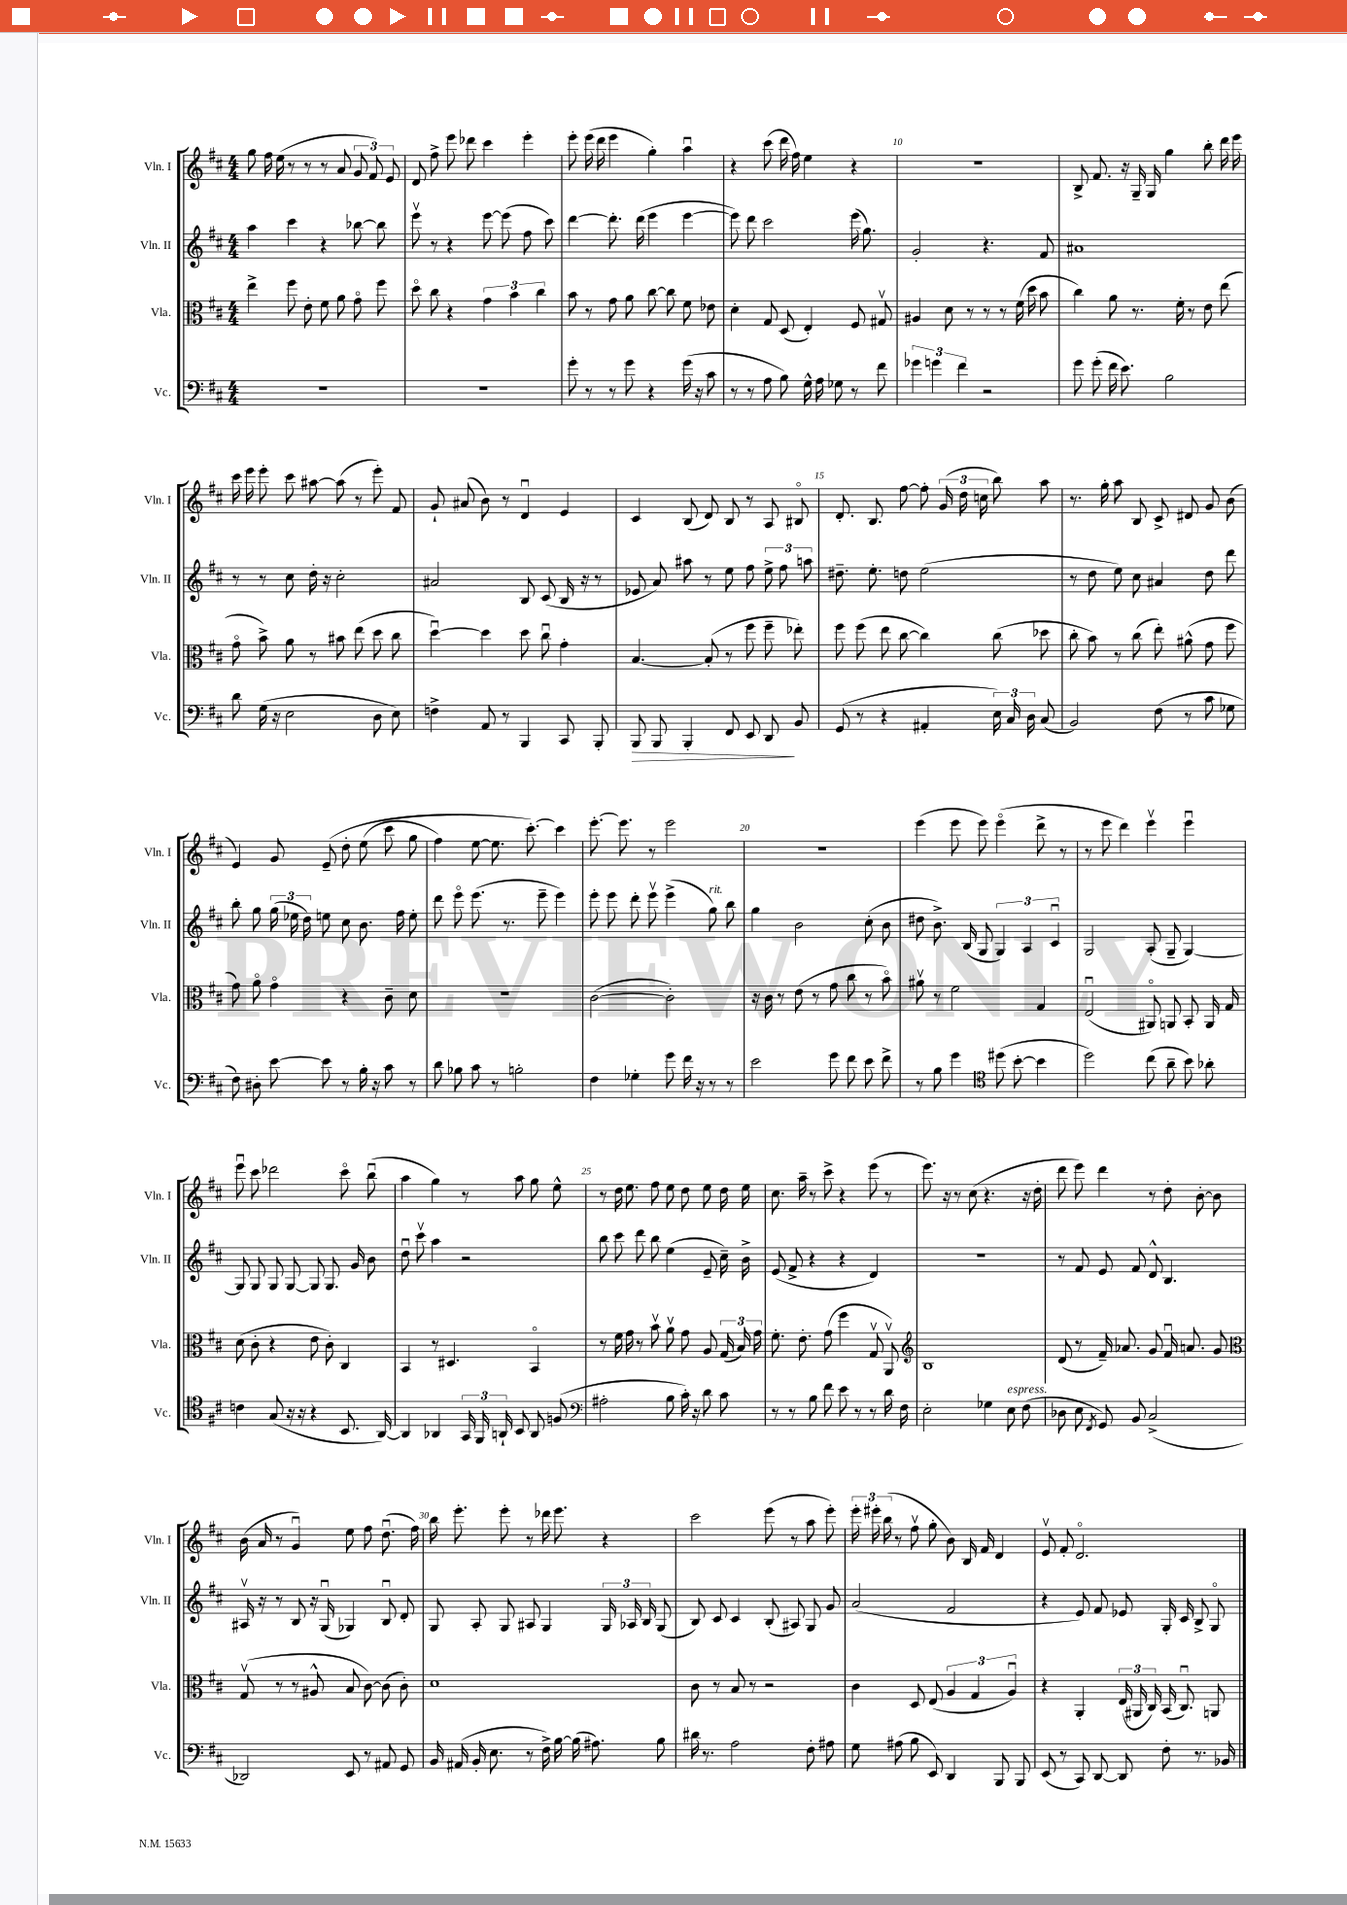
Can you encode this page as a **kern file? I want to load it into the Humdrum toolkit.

**kern	**dynam	**kern	**kern	**kern
*part4	*part4	*part3	*part2	*part1
*staff4	*staff4	*staff3	*staff2	*staff1
*I"Vc.	*	*I"Vla.	*I"Vln. II	*I"Vln. I
*I'Vc.	*	*I'Vla.	*I'Vln. II	*I'Vln. I
*clefF4	*	*clefC3	*clefG2	*clefG2
*k[f#c#]	*	*k[f#c#]	*k[f#c#]	*k[f#c#]
*M4/4	*	*M4/4	*M4/4	*M4/4
=6	=6	=6	=6	=6
1r	.	4ee^\	4aa\	8gg\
.	.	.	.	16ff#\
.	.	.	.	(16ee\
.	.	8ff#\	4ccc#\	8r
.	.	8e'\	.	8r
.	.	8f#\	4r	8r
.	.	8a\	.	8a/
.	.	8g\	[8bb-X\	12g/
.	.	.	.	12f#/)
.	.	8ff#\	8bb-\]	.
.	.	.	.	12e/
=7	=7	=7	=7	=7
1r	.	8dd\	8eeev\	8d/
.	.	8cc#\	8r	8ff#^\
.	.	4r	4r	8eee\
.	.	.	.	8ddd-X\
.	.	6g\	[8eee\	4ccc#\
.	.	.	(8eee\]	.
.	.	6b\	.	.
.	.	.	8ff#\	4eee'\
.	.	6cc#\	.	.
.	.	.	8ccc#\)	.
=8	=8	=8	=8	=8
8g'\	.	8b\	[4ddd\	8eee'\
8r	.	8r	.	(16eee\
.	.	.	.	16ddd\
8r	.	8g\	8.ddd'\]	4eee\
8g\	.	8a\	.	.
.	.	.	(16ddd\	.
4r	.	[8cc#\	4eee\	4gg'\)
.	.	8cc#\]	.	.
(16g\	.	8f#\	[4eee\	4aau\
16r	.	.	.	.
8c#\	.	8e-X\	.	.
=9	=9	=9	=9	=9
8r	.	4d'\	8eee\])	4r
8r	.	.	8ddd\	.
8A\	.	8G/	2ccc#\	(8ccc#\
8B\)	.	(8D/	.	16ddd\
.	.	.	.	16ff#\)
16G^^\	.	4E'/)	.	4ee\
16A\	.	.	.	.
8G-X\	.	.	.	.
8r	.	8F#/	(16eee\	4r
.	.	.	8.gg\)	.
8f#\	.	8G#Xv/	.	.
=10	=10	=10	=10	=10
6g-X\	.	4A#X/	2g'/	1r
6gn\	.	.	.	.
.	.	8d\	.	.
6f#\	.	.	.	.
.	.	8r	.	.
2r	.	8r	4.r	.
.	.	8r	.	.
.	.	(16f#\	.	.
.	.	16dd\	.	.
.	.	8b\	8f#/	.
=11	=11	=11	=11	=11
8g\	.	4cc#\)	1a#X	8B^/
(8g'\	.	.	.	8.f#/
16f#\	.	8a\	.	.
8.e\)	.	.	.	16r
.	.	8.r	.	16G~/
.	.	.	.	16G/
2B\	.	.	.	4gg\
.	.	16f#'\	.	.
.	.	8r	.	.
.	.	8e\	.	8bb'\
.	.	(8ee\	.	16ddd\
.	.	.	.	16eee\
!!LO:LB:g=z
=12	=12	=12	=12	=12
8d\	.	8g\	8r	16ccc#\
.	.	.	.	16eee\
(16G\	.	8b^\)	8r	8eee'\
16r	.	.	.	.
2E\	.	8a\	8cc#\	8ccc#\
.	.	8r	16dd'\	[8aa#X\
.	.	.	16r	.
.	.	8b#X\	2cc#'\	(8aa#\]
.	.	(8ee\	.	8r
8D\	.	8dd\	.	8eee'\)
8E\)	.	8cc#\	.	8f#/
=13	=13	=13	=13	=13
4Fn^\	.	[4ddu\)	2a#X/	8g`/
.	.	.	.	(8a#X/
8AA/	.	4dd\]	.	8b\)
8r	.	.	.	8r
4BBB/	.	8dd\	8B/	4du/
.	.	8cc#u\	(8c#/	.
8CC#/	.	4g'\	16B/	4e/
.	.	.	16r	.
8BBB'/	.	.	8r	.
=14	=14	=14	=14	=14
!	!LO:HP:b	!	!	!
8BBB/	>	[4.B/	8e-X/	4c#/
8BBB/	.	.	8a/)	.
4BBB'/	.	.	8aa#X\	(8B/
.	.	(8B'/]	8r	8d/)
8FF#/	.	8r	8ee\	8B/
8EE/	.	8ff#\	8ff#\	8r
8DD/	.	8ff#~\	12ee^\	8A/
.	.	.	12ff#\	.
8BB/	]	8ee-X'\)	.	8B#X/
.	.	.	12aan\	.
=15	=15	=15	=15	=15
(8GG/	.	8ff#\	8.dd#X~\	8.d'/
8r	.	(8ff#\	.	.
.	.	.	8.ee'\	8.B/
4r	.	8ee\	.	.
.	.	[8cc#\	8ddn\	[8ff#\
4AA#X'/	.	4cc#\])	(2ee\	8ff#'\]
.	.	.	.	(24g/
.	.	.	.	24dd\
.	.	.	.	24ccn\
24E\)	.	(8cc#\	.	8bb\)
24C#/	.	.	.	.
24D\	.	.	.	.
(8C#/	.	8dd-X\	.	8aa\
=16	=16	=16	=16	=16
2BB/)	.	8cc#'\	8r	8.r
.	.	8b\)	8dd\	.
.	.	.	.	16gg'\
.	.	8r	8ee\)	8aa\
.	.	(8cc#\	8cc#\	8B/
(8F#\	.	8ee'\)	4a#X/	8c#^/
8r	.	(8a#X^^\	.	8d#X/
8c#\	.	8g\	8dd\	8g/
8G-X\	.	8ff#\	8ddd\	(8b\
!!LO:LB:g=z
=17	=17	=17	=17	=17
8F#\)	.	8g\)	8bb'\	4e/)
8D#X'\	.	8a\	8gg\	.
[8e\	.	4g\	(24gg\	8g/
.	.	.	24ee-X\	.
.	.	.	24dd\)	.
8e\]	.	.	8een\	(8e~/
8r	.	4r	8cc#\	8dd'\
16B'\	.	.	8.b\	(8ee\
16r	.	.	.	.
8c#\	.	8c#~\	.	8ccc#\
.	.	.	16ff#\	.
8r	.	8d\	8ee'\	8gg\
=18	=18	=18	=18	=18
8d\	.	1r	8ddd\	4ff#\)
8B-X\	.	.	8eee\	.
8c#\	.	.	(8.eee\	[8ee\
8r	.	.	.	8.ee\]
.	.	.	8.r	.
2Bn'\	.	.	.	.
.	.	.	.	[8.ccc#'\)
.	.	.	8eee~\	.
.	.	.	4eee\)	4ccc#\]
=19	=19	=19	=19	=19
4F#\	.	([2c#\	8eee'\	[8.eee'\
.	.	.	8eee\	.
.	.	.	.	8.eee\]
4G-X'\	.	.	8ddd'\	.
.	.	.	8eeev\	8r
8g\	.	2c#'\])	(4eee^\	2eee\
16f#\	.	.	.	.
16r	.	.	.	.
!	!	!	!LO:TX:a:i:t=rit.	!
8r	.	.	8gg\)	.
8r	.	.	8bb\	.
=20	=20	=20	=20	=20
2e\	.	16r	4gg\	1r
.	.	16c#\	.	.
.	.	8r	.	.
.	.	(8e\	2b\	.
.	.	8r	.	.
8g\	.	8g\	.	.
8f#\	.	8cc#\	.	.
8e\	.	8r	(8cc#'\	.
8f#^\	.	8b\)	8b\	.
=21	=21	=21	=21	=21
8r	.	8a#Xv\	8dd#X\	(4eee\
8B\	.	8r	8.b^\)	.
4g\	.	2f#\	.	8eee\
.	.	.	(16B/	.
.	.	.	8G/	8eee\)
*clefC4	*	*	*	*
(8dd#X\	.	.	6G/)	(4eee\
[8b'\	.	.	.	.
.	.	.	6A/	.
4b\]	.	4G/	.	8ddd^\
.	.	.	6c#u/	.
.	.	.	.	8r
=22	=22	=22	=22	=22
2dd\)	.	(2Eu/	2G/	8r
.	.	.	.	8eee\
.	.	.	.	4ddd\)
(8cc#\	.	8AA#X/)	(8A'/	4eeev\
8a~\	.	8AAn/	8G~/	.
8b\)	.	8BB'/	[4G/)	4eeeu\
8a-X'\	.	16AA/	.	.
.	.	16G/	.	.
!!LO:LB:g=z
=23	=23	=23	=23	=23
4cn\	.	(8d\	8G/]	8eeeu\
.	.	8c#'\	8G/	8ccc#\
(8G/	.	4r	8G/	2ddd-X\
16r	.	.	[8G/	.
16r	.	.	.	.
4r	.	8e\	8G/]	.
.	.	8c#'\)	8.G/	.
8.BB/	.	4C#/	.	8ccc#\
.	.	.	16g/	.
.	.	.	8b\	(8bbu\
[16AA/)	.	.	.	.
=24	=24	=24	=24	=24
4AA/]	.	4BB/	8ddu\	4aa\
.	.	.	8ccc#v\	.
4AA-X/	.	8r	4aa\	4gg\)
.	.	4.D#X/	.	.
24GG/	.	.	2r	8r
24FF#/	.	.	.	.
24AAn`/	.	.	.	.
8BB/	.	.	.	8aa\
8AA/	.	4BB/	.	8gg\
(8Fn/	.	.	.	8ee^^\
=25	=25	=25	=25	=25
*clefF4	*	*	*	*
2A#X'\	.	8r	8bb\	8r
.	.	16f#\	8ccc#\	16dd\
.	.	16g\	.	8.ee\
.	.	8r	8ddd\	.
.	.	8bv\	8bb\	8ff#\
8B\	.	8av\	(4ee\	8ee\
16c#'\)	.	8g\	.	8dd\
16r	.	.	.	.
8d\	.	8A/	8e~/	8ee\
8c#\	.	(24G/	16cc#~\)	16dd\
.	.	24B/)	.	.
.	.	.	16b^\	16ee\
.	.	24g\	.	.
=26	=26	=26	=26	=26
8r	.	8.f#'\	(8e/	8.cc#\
8r	.	.	8f#^/	.
.	.	8.e'\	.	16aa~\
8B\	.	.	4r	8r
8f#\	.	(8g\	.	8ccc#^\
8e\	.	4ff#\	4r	4r
8r	.	.	.	.
8r	.	8Gv/	4d/)	(8eee\
16d\	.	8AAv/)	.	8r
16F#\	.	.	.	.
=27	=27	=27	=27	=27
*	*	*clefG2	*	*
2E'\	.	1B	1r	8.eee\)
.	.	.	.	16r
.	.	.	.	8r
.	.	.	.	(8cc#\
4G-X\	.	.	.	4.r
!LO:TX:a:i:t=espress.	!	!	!	!
8E\	.	.	.	.
(8F#\	.	.	.	16r
.	.	.	.	16dd'\
=28	=28	=28	=28	=28
8D-X\	.	(8d/	8r	8ddd\
8E\	.	8r	8f#/	8eee\)
8qFF#/	.	.	.	.
8GG/)	.	16f#~/)	8e/	4ddd\
.	.	8.a-X/	.	.
8BB/	.	.	8f#/	.
(2C#^/	.	8g/	8d^^/	8r
.	.	16f#u/	4.B/	8dd'\
.	.	8.an/	.	.
.	.	.	.	[8b'\
.	.	8g/	.	8b\]
!!LO:LB:g=z
=29	=29	=29	=29	=29
*	*	*clefC3	*	*
2DD-X/)	.	(8Gv/	16A#Xv/	(16b\
.	.	.	16r	16a/
.	.	8r	8r	8r
.	.	8r	8B/	4gu/)
.	.	8A#X^^/	16r	.
.	.	.	(16Gu/	.
8EE/	.	8B/	4G-X/)	8ee\
8r	.	[8c#\)	.	8ff#\
8AA#X/	.	(8c#\]	8Bu/	(8.ddu\
8GG/	.	8c#'\)	8d'/	.
.	.	.	.	16ff#\)
=30	=30	=30	=30	=30
16BB/	.	1d	8G/	16bb\
(16AA#X/	.	.	.	8.eee'\
16BB'/	.	.	8A'/	.
8.E\	.	.	.	.
.	.	.	8G/	8eee'\
8r	.	.	8A#X/	8r
16F#^\)	.	.	4G/	16ddd-X\
[16B\	.	.	.	8.eee\
(16B\]	.	.	.	.
8.A#X\)	.	.	.	.
.	.	.	24G/	4r
.	.	.	24A-X/	.
.	.	.	24B/	.
8B\	.	.	(8G/	.
=31	=31	=31	=31	=31
16d#X\	.	8c#\	8B/)	2ccc#\
8.r	.	.	.	.
.	.	8r	8c#/	.
2A\	.	8B/	4c#/	.
.	.	8r	.	.
.	.	2r	(8B'/	(8eee\
.	.	.	8A#X/)	8r
8F#'\	.	.	8G/	8aa\
8A#X\	.	.	8g/	8eee'\)
=32	=32	=32	=32	=32
8G\	.	4c#\	(2a/	24eee'\
.	.	.	.	24eee#X'\
.	.	.	.	(24bb\
(8A#X\	.	.	.	8r
8B\	.	8D/	.	8ff#v\
8EE/)	.	(8E/	.	8gg'\
4DD/	.	6A/	2f#/	8b\)
.	.	.	.	16B/
.	.	6G/	.	.
.	.	.	.	16f#/
8BBB/	.	.	.	4d/
.	.	6Au/)	.	.
8BBB/	.	.	.	.
=33	=33	=33	=33	=33
(8EE/	.	4r	4r	8ev/
8r	.	.	.	8f#'/
8CC#/)	.	4AA'/	8e/)	2.d/
[8DD/	.	.	8f#/	.
8DD/]	.	(24E/	8e-X/	.
.	.	24AA#X/	.	.
.	.	24C#/)	.	.
8F#'\	.	(16BB/	16G'/	.
.	.	8.C#u/)	16c#/	.
8.r	.	.	8B^/	.
.	.	8AAn/	8G/	.
16BB-X/	.	.	.	.
==	==	==	==	==
*-	*-	*-	*-	*-
